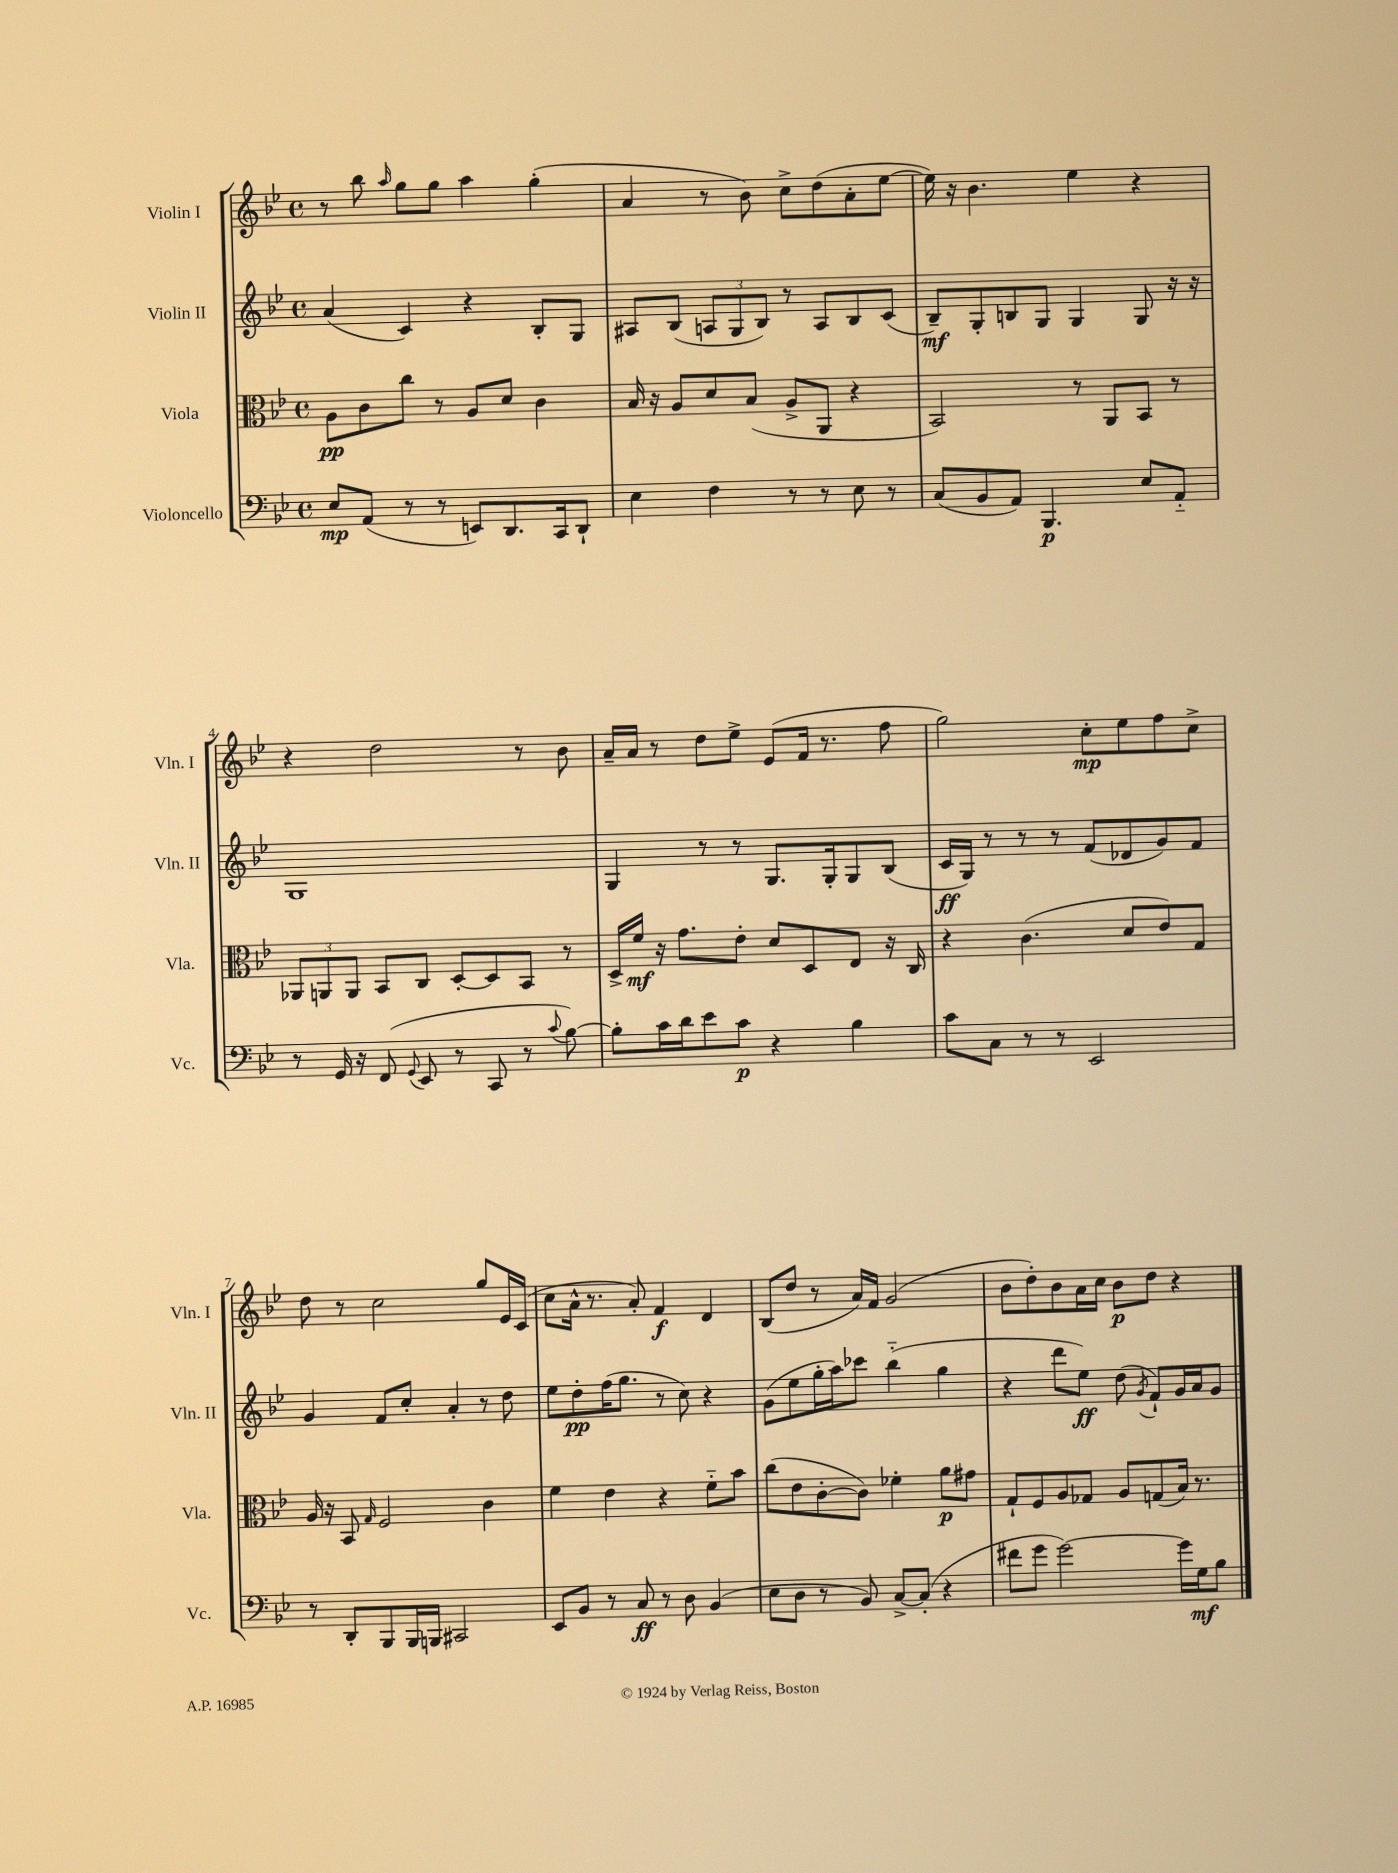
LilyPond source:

<<
\new StaffGroup <<
\new Staff = "s0" \with { instrumentName = "Violin I" shortInstrumentName = "Vln. I" } {
    \clef treble \key bes \major \defaultTimeSignature \time 4/4
    \autoBeamOff r8 bes''8 \grace { a''16 } g''8[ g''8] a''4 g''4-.( |
    a'4 r8 bes'8) c''8[-> d''8( a'8-. ees''8]~ |
    ees''16) r16 bes'4. ees''4 r4 |
    r4 d''2 r8 bes'8 |
    a'16[-- a'16] r8 d''8[ ees''8]-> ees'8[( f'16] r8. f''8 |
    g''2) c''8[-.\mp ees''8 f''8 c''8]-> |
    d''8 r8 c''2 g''8[ ees'16 c'16]( |
    c''8[ a'16]-^ r8. a'8-.) f'4\f d'4 |
    bes8[( d''8] r8 a'16[) f'16] g'2( |
    bes'8[ d''8-.) bes'8 a'16 c''16] bes'8[\p d''8] r4 \bar "|." |
}
\new Staff = "s1" \with { instrumentName = "Violin II" shortInstrumentName = "Vln. II" } {
    \clef treble \key bes \major \defaultTimeSignature \time 4/4
    \autoBeamOff a'4( c'4) r4 bes8[-. g8] |
    ais8[ bes8]( \tuplet 3/2 { a8[ g8 bes8]) } r8 a8[ bes8 c'8]( |
    bes8[--\mf) g8-. b8 g8] g4 g8 r16 r16 |
    g1 |
    g4 r8 r8 g8.[ g16-. g8 bes8]( |
    c'16[\ff g16]) r8 r8 r8 f'8[( des'8 g'8) f'8] |
    g'4 f'8[ c''8]-. a'4-. r8 d''8 |
    ees''8[ d''8-.\pp f''16( g''8.] r8 c''8) r4 |
    g'8[( ees''8 g''16-. a''16) ces'''8] bes''4-_( g''4 |
    r4 d'''8[ ees''8]\ff) d''8( \acciaccatura { g'8 } f'8[-!) g'16 a'16 g'8] \bar "|." |
}
\new Staff = "s2" \with { instrumentName = "Viola" shortInstrumentName = "Vla." } {
    \clef alto \key bes \major \defaultTimeSignature \time 4/4
    \autoBeamOff a8[\pp c'8 c''8] r8 a8[ d'8] c'4 |
    bes16 r16 a8[ d'8 bes8]( a8[-> a,8] r4 |
    bes,2) r8 a,8[ bes,8] r8 |
    \tuplet 3/2 { aes,8[ a,8 a,8] } bes,8[ c8] d8[~-. d8 bes,8] r8 |
    d16[-> f'16]\mf r16 g'8.[ ees'8]-. d'8[ d8 ees8] r16 c16 |
    r4 c'4.( d'8[ ees'8) g8] |
    a16 r16 bes,8 \grace { g16 } f2 c'4 |
    f'4 ees'4 r4 f'8[-_ bes'8] |
    c''8[( ees'8 c'8~-. c'8]) fes'4-. a'8[\p gis'8] |
    g8[-! f8 a8 ges8] a8[ g8( bes16]) r8. \bar "|." |
}
\new Staff = "s3" \with { instrumentName = "Violoncello" shortInstrumentName = "Vc." } {
    \clef bass \key bes \major \defaultTimeSignature \time 4/4
    \autoBeamOff ees8[\mp a,8]( r8 r8 e,8[) d,8. c,16 d,8]-! |
    ees4 f4 r8 r8 ees8 r8 |
    c8[( bes,8 a,8]) bes,,4.\p ees8[ a,8]-_ |
    r8 g,16 r16 f,8( \appoggiatura { g,8 } ees,8 r8 c,8 r8 \appoggiatura { c'8 } bes8~) |
    bes8[-. c'16 d'16 ees'8 c'8]\p r4 bes4 |
    c'8[ c8] r8 r8 ees,2 |
    r8 d,8[-. bes,,8 bes,,16 b,,16] cis,2 |
    ees,8[ bes,8] r8 c8\ff r8 d8 bes,4( |
    ees8[ d8] r8 bes,8) c8[~-> c8]-.( r4 |
    fis'8[ g'8] g'2~) g'16[ g16\mf bes8] \bar "|." |
}
>>
>>
